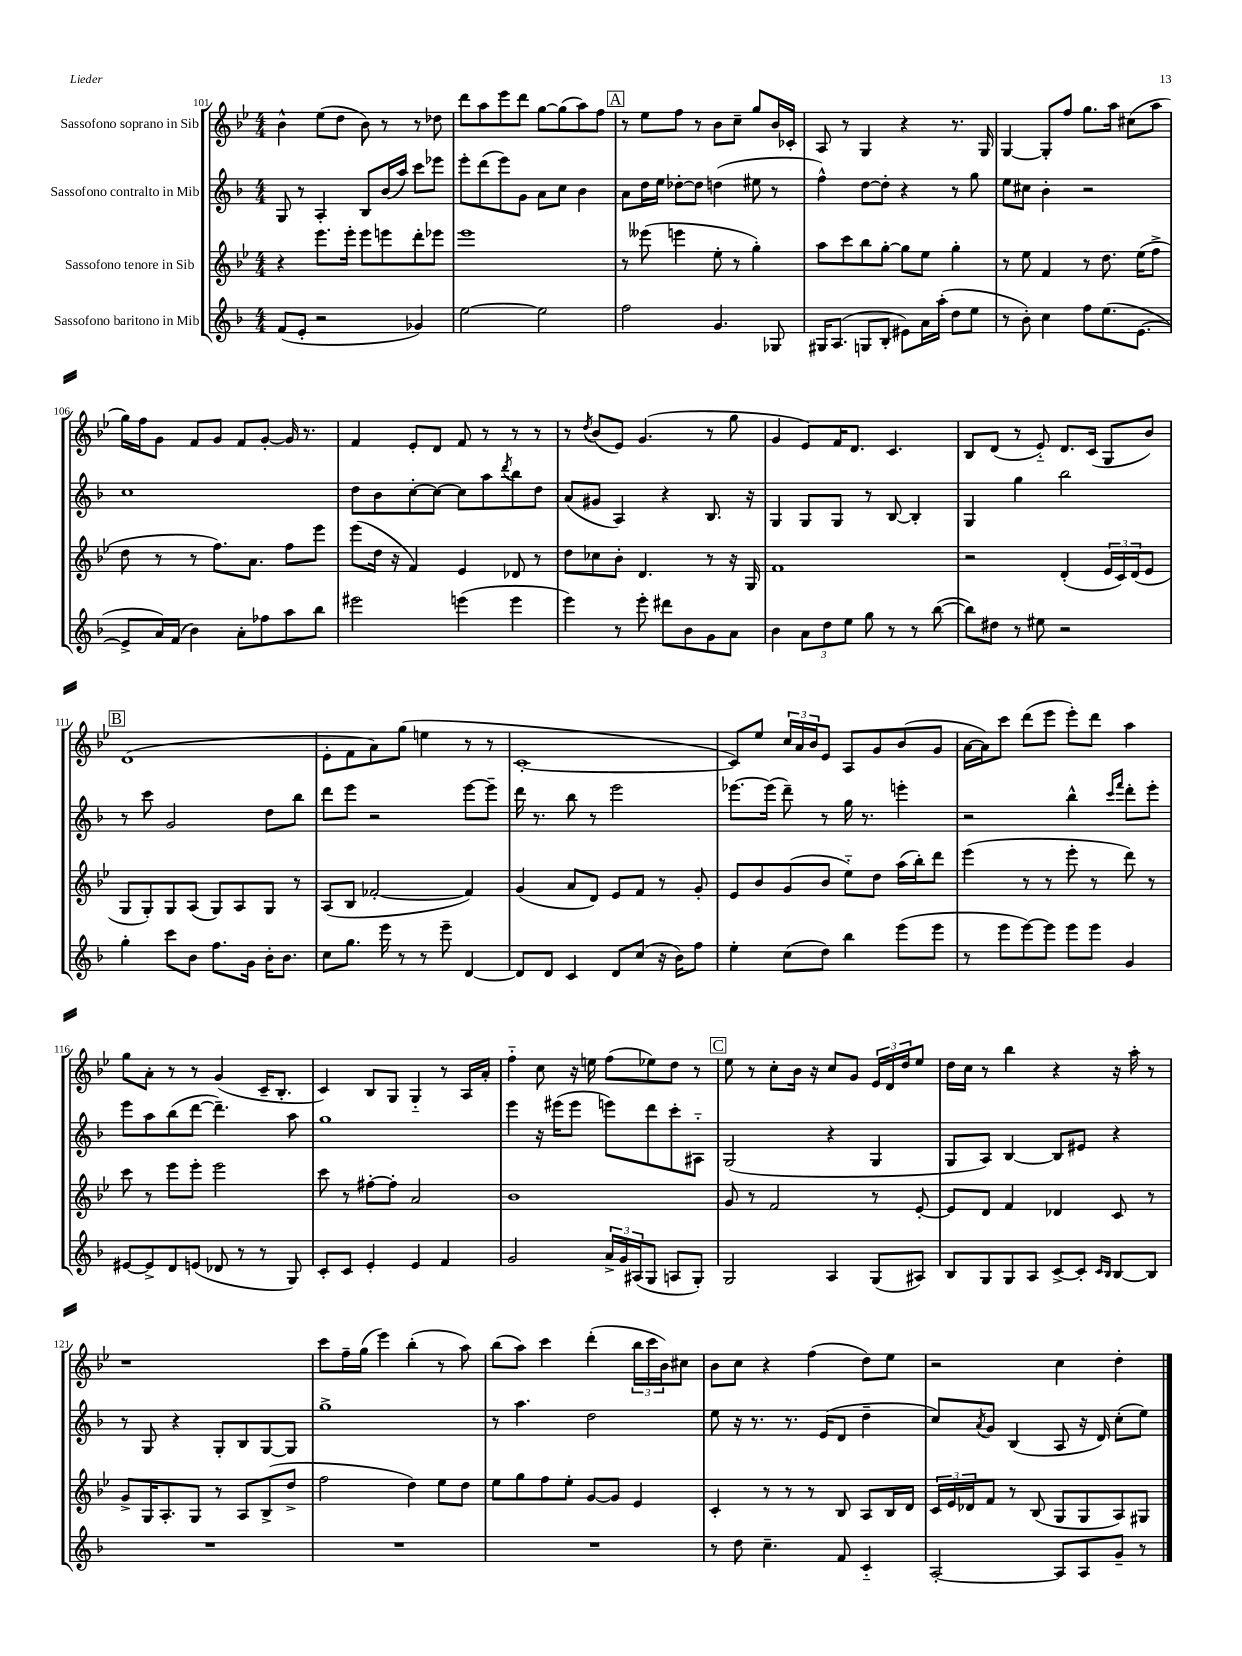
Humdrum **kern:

**kern	**kern	**kern	**kern
*staff4	*staff3	*staff2	*staff1
*clefG2	*clefG2	*clefG2	*clefG2
*k[b-]	*k[b-e-]	*k[b-]	*k[b-e-]
*M4/4	*M4/4	*M4/4	*M4/4
(8f	4r	8G	4b-^^
8e'	.	8r	.
2r	8.eee-	4A'	(8ee-
.	.	.	8dd
.	16eee-'	.	.
.	8eee-	8B-	8b-)
.	8eee	(16b-	8r
.	.	16aa)	.
4g-)	8ddd'	8ccc	8r
.	8eee-	8eee-	8dd-
=	=	=	=
[2ee	1eee-	8eee'	8ddd
.	.	(8ddd	8aa
.	.	8eee)	8eee-
.	.	8g	8ddd
2ee]	.	8a	[8gg
.	.	8cc	(8gg]
.	.	4b-	8aa)
.	.	.	8ff
=	=	=	=
2ff	8r	8a	8r
.	(8eee--	16dd	8ee-
.	.	16ee	.
.	4eee	[8dd-'	8ff
.	.	8dd-]	8r
4.g	8ee-'	(4dd	8b-
.	8r	.	8cc~
.	4gg')	8ee#	8gg
8G-	.	8r	16b-
.	.	.	16c-'
=	=	=	=
16G#	8aa	4ff^^)	8A
(8.A	.	.	.
.	8ccc	.	8r
8G	8bb-	[8dd	4G
8B-'	[8gg'	8dd']	.
8e#)	8gg]	4r	4r
16a	8ee-	.	.
(16aa'	.	.	.
8dd	4gg'	8r	8.r
8ee	.	8gg	.
.	.	.	16G
=	=	=	=
8r	8r	8ee	[4G
8b-')	8ee-	8cc#	.
4cc	4f	4b-'	8G']
.	.	.	8ff
8ff	8r	2r	8.gg
(8.ee	8.dd	.	.
.	.	.	16aa
.	.	.	(8cc#
[8.e	(16ee-	.	.
.	8ff^	.	8aa
=	=	=	=
8e^]	8dd	1cc	16gg)
.	.	.	16ff
16a)	8r	.	8g
(16f	.	.	.
4b-)	8r	.	8f
.	8.ff)	.	8g
8a'	.	.	8f
.	8.a	.	.
8ff-	.	.	[8g'
8aa	8ff	.	16g]
.	.	.	8.r
8bb-	8eee-	.	.
=	=	=	=
2eee#	(8eee-	8dd	4f
.	16dd	8b-	.
.	16r	.	.
.	4f)	[8cc'	8e-'
.	.	8cc_	8d
(4eee	4e-	8cc]	8f
.	.	8aa	8r
.	.	8qddd	.
4eee	8d-	8bb-	8r
.	8r	8dd	8r
=	=	=	=
4eee)	8dd	(8a	8r
.	.	.	8qdd
.	8cc-	8g#	(8b-
8r	8b-'	4A)	8e-)
8eee'	4.d	.	(4.g
8ddd#	.	4r	.
8b-	.	.	.
8g	8r	8.B-	8r
8a	16r	.	8gg
.	16G	16r	.
=	=	=	=
4b-	1f	4G	4g
12a	.	8G	8e-)
12dd	.	.	.
.	.	8G	16f
12ee	.	.	.
.	.	.	8.d
8gg	.	8r	.
8r	.	[8B-	4.c
8r	.	4B-']	.
([8bb-	.	.	.
=	=	=	=
8bb-])	2r	4G	8B-
8dd#	.	.	(8d
8r	.	4gg	8r
8ee#	.	.	8e-'~)
2r	(4d'	2bb-	8.d
.	.	.	(16c
.	24e-	.	8G
.	24c)	.	.
.	(24d	.	.
.	8e-	.	8b-)
=	=	=	=
4gg'	8G	8r	(1d
.	8G')	8ccc	.
8ccc	8G	2g	.
8b-	(8A	.	.
8.ff	8G)	.	.
.	8A	.	.
16g	.	.	.
16b-'	8G	8dd	.
8.b-	.	.	.
.	8r	8bb-	.
=	=	=	=
8cc	(8A	8ddd	8e-'
8.gg	8B-	8eee	8f
.	[2f-'	2r	8a)
16eee	.	.	.
8r	.	.	(8gg
8r	.	.	4ee
8eee~	.	.	.
[4d	4f-])	[8eee	8r
.	.	8eee~]	8r
=	=	=	=
8d]	(4g	16ddd	[1c'
.	.	8.r	.
8d	.	.	.
4c	8a	8bb-	.
.	8d)	8r	.
8d	8e-	2eee	.
(8cc	8f	.	.
16r	8r	.	.
16b-)	.	.	.
8ff	8g'	.	.
=	=	=	=
4ee'	8e-	[8.eee-	8c])
.	8b-	.	8ee-
.	.	(16eee-]	.
(8cc	(8g	8ddd~)	24cc
.	.	.	24a
.	.	.	24b-
8dd)	8b-	8r	8e-
4bb-	8ee-'~)	16gg	8A
.	.	8.r	.
.	8dd	.	8g
(8eee	(16aa	4eee'	(8b-
.	16bb-')	.	.
8eee	8ddd	.	8g
=	=	=	=
8r	(4eee-	2r	[16a
.	.	.	16a])
8eee	.	.	8ccc
[8eee)	8r	.	(8ddd
8eee]	8r	.	8eee-
8eee	8eee-'	4bb-^^	8eee-')
8eee	8r	.	8ddd
.	.	16qqccc	.
.	.	16qqfff	.
4g	8ddd)	8ddd'	4aa
.	8r	8eee'	.
=	=	=	=
[8e#	8ccc	8eee	8gg
8e#^]	8r	8aa	8a'
8d	8eee-	(8bb-	8r
(8e	8eee-'	[8ddd	8r
8d-	2eee-	4.ddd~])	(4g
8r	.	.	.
8r	.	.	16c~
.	.	.	8.B-'
8G)	.	8aa	.
=	=	=	=
8c'	8ccc	1gg	4c)
8c	8r	.	.
4e'	[8ff#'	.	8B-
.	8ff#']	.	8G
4e	2a	.	4G'~
4f	.	.	8r
.	.	.	16A
.	.	.	16a'
=	=	=	=
2g	1b-	4eee	4ff'~
.	.	16r	8cc
.	.	(16eee#	.
.	.	8eee#	16r
.	.	.	16ee
24a^	.	8eee)	(8ff
24g	.	.	.
(24A#	.	.	.
8G	.	8ddd	8ee-)
8A	.	8ccc'	8dd
8G')	.	8A#'~	8r
=	=	=	=
2G	8g	(2G	8ee-
.	8r	.	8r
.	2f	.	8cc'
.	.	.	16b-
.	.	.	16r
4A	.	4r	8cc
.	.	.	8g
(8G	8r	4G	24e-
.	.	.	24d
.	.	.	24dd
8A#)	[8e-'	.	8ee-
=	=	=	=
8B-	8e-]	8G	16dd
.	.	.	16cc
8G	8d	8A)	8r
8G	4f	[4B-	4bb-
8A	.	.	.
[8c^	4d-	8B-]	4r
8c']	.	8e#	.
16qqc	.	.	.
16qqB-	.	.	.
[8B-	8c	4r	16r
.	.	.	16aa'
8B-]	8r	.	8r
=	=	=	=
1r	8g^	8r	1r
.	16G	8G	.
.	8.A'	.	.
.	.	4r	.
.	8G	.	.
.	8r	8G'	.
.	8A	8B-	.
.	(8B-^	[8G	.
.	8dd^	8G]	.
=	=	=	=
1r	2ff	1gg^	8ccc
.	.	.	16ff~
.	.	.	(16gg
.	.	.	4eee-)
.	4dd)	.	(4bb-'
.	8ee-	.	8r
.	8dd	.	8aa)
=	=	=	=
1r	8ee-	8r	(8bb-
.	8gg	4.aa	8aa)
.	8ff	.	4ccc
.	8ee-'	.	.
.	[8g	2dd	(4ddd'
.	8g]	.	.
.	4e-	.	24bb-
.	.	.	24ccc
.	.	.	24b-)
.	.	.	8cc#
=	=	=	=
8r	4c'	8ee	8b-
8dd	.	16r	8cc
.	.	8.r	.
4.cc~	8r	.	4r
.	8r	8.r	.
.	8r	.	(4ff
.	.	(16e	.
8f	8B-	8d	.
4c'~	8A	4dd~	8dd)
.	16B-	.	8ee-
.	16d	.	.
=	=	=	=
[2A'	24c	8cc)	2r
.	24e-	.	.
.	24d-	.	.
.	.	8qa	.
.	8f	8g	.
.	8r	(4B-	.
.	(8B-	.	.
8A]	8G	8A	4cc
8A	8G	16r	.
.	.	16d)	.
8g~	8A)	(8cc'	4dd'
8r	8G#	8ee)	.
==	==	==	==
*-	*-	*-	*-
